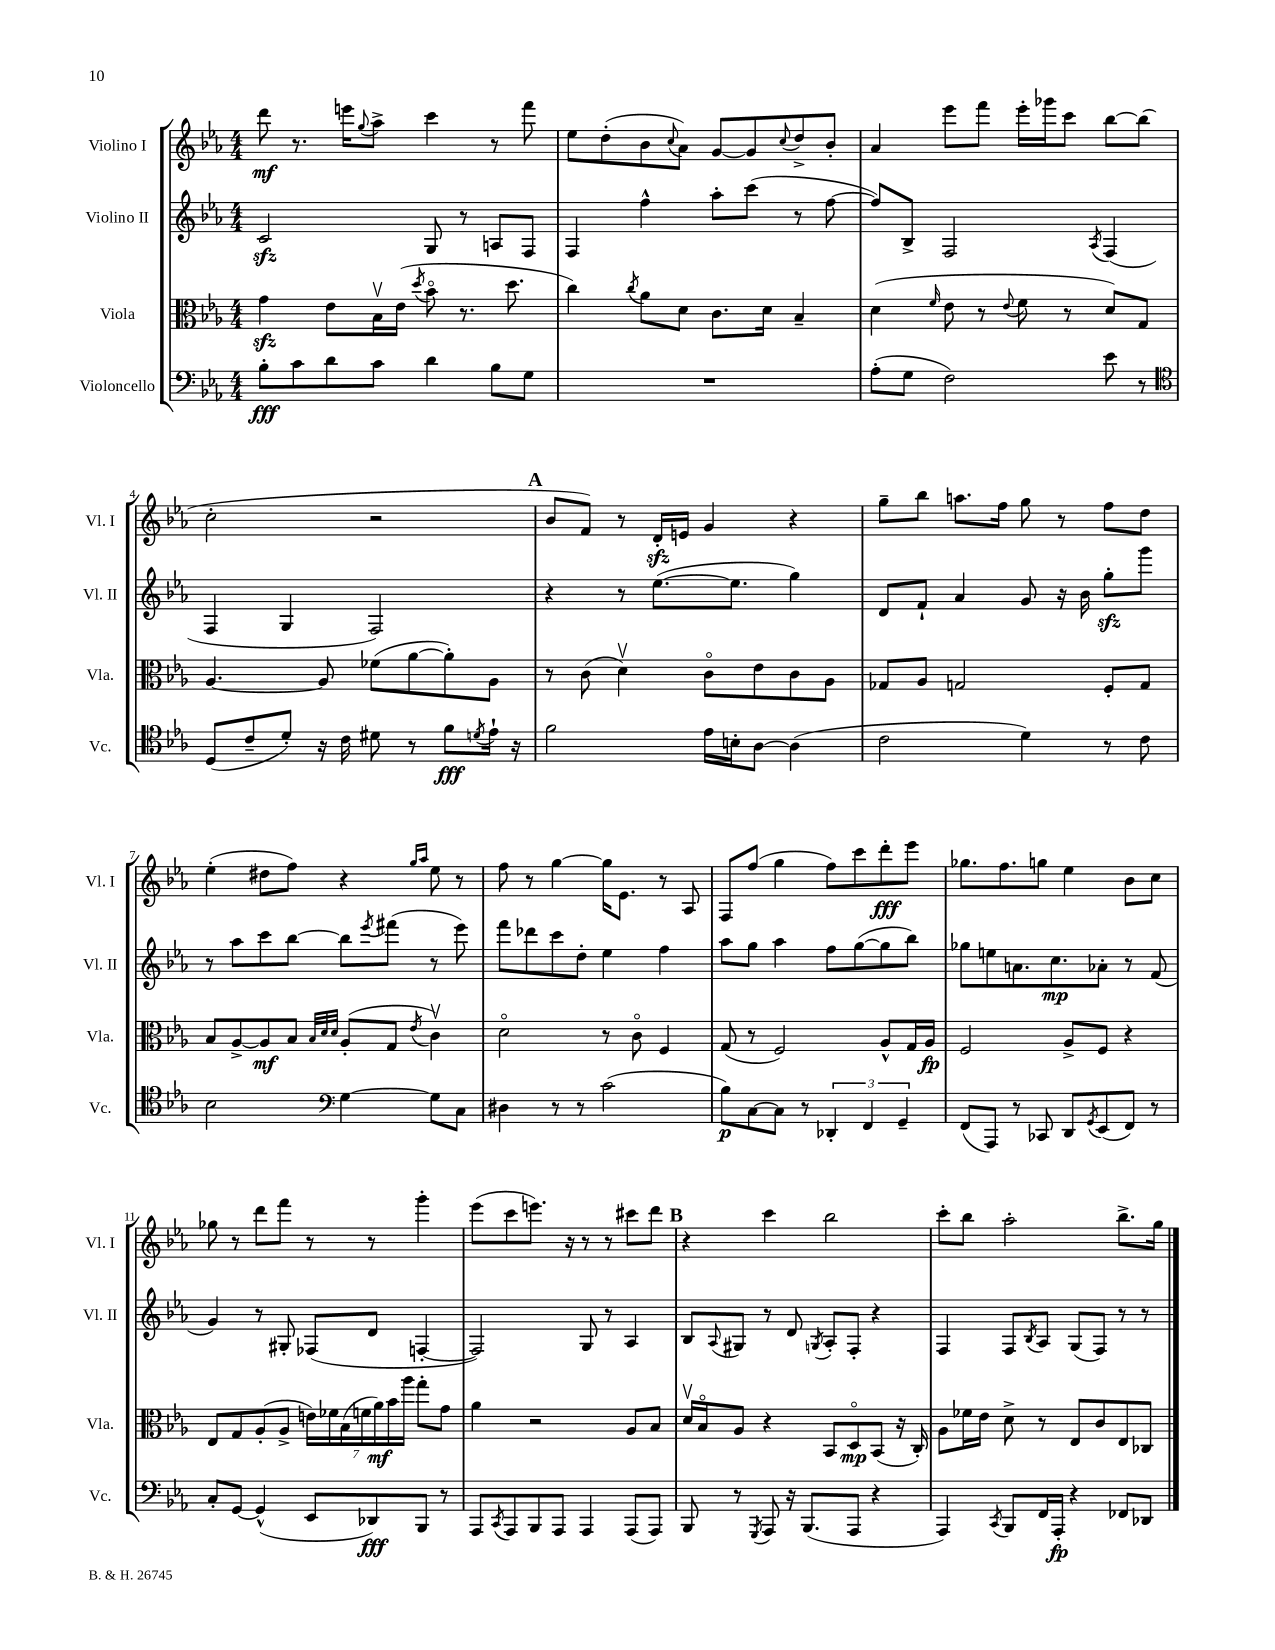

**kern	**dynam	**kern	**dynam	**kern	**dynam	**kern	**dynam
*part4	*part4	*part3	*part3	*part2	*part2	*part1	*part1
*staff4	*staff4	*staff3	*staff3	*staff2	*staff2	*staff1	*staff1
*I"Violoncello	*	*I"Viola	*	*I"Violino II	*	*I"Violino I	*
*I'Vc.	*	*I'Vla.	*	*I'Vl. II	*	*I'Vl. I	*
*clefF4	*	*clefC3	*	*clefG2	*	*clefG2	*
*k[b-e-a-]	*	*k[b-e-a-]	*	*k[b-e-a-]	*	*k[b-e-a-]	*
*M4/4	*	*M4/4	*	*M4/4	*	*M4/4	*
=1	=1	=1	=1	=1	=1	=1	=1
8B-'\L	fff	4gzz\	.	2czz/	.	8ddd\	mf
8c\	.	.	.	.	.	8.r	.
8d\	.	8e-\L	.	.	.	.	.
.	.	.	.	.	.	16eeen\KL	.
.	.	.	.	.	.	8qqgg/	.
8c\J	.	16B-v\L	.	.	.	8aa-^\J	.
.	.	(16e-\JJ	.	.	.	.	.
.	.	8qdd/	.	.	.	.	.
4d\	.	8b-\	.	8G/	.	4ccc\	.
.	.	8.r	.	8r	.	.	.
8B-\L	.	.	.	8An/L	.	8r	.
.	.	8.dd\	.	.	.	.	.
8G\J	.	.	.	8F/J	.	8fff\	.
=2	=2	=2	=2	=2	=2	=2	=2
1r	.	4cc\)	.	4F/	.	8ee-\L	.
.	.	.	.	.	.	(8dd'\	.
.	.	8qcc/	.	.	.	.	.
.	.	8a-\L	.	4ff^^\	.	8b-\	.
.	.	.	.	.	.	8qqcc/	.
.	.	8d\J	.	.	.	8a-\J)	.
.	.	8.c\L	.	8aa-'\L	.	[8g/L	.
.	.	.	.	(8ccc\J	.	8g/]	.
.	.	16d\Jk	.	.	.	.	.
.	.	.	.	.	.	8qqcc/	.
.	.	4B-~/	.	8r	.	8dd^/	.
.	.	.	.	[8ff\	.	8b-'/J	.
=3	=3	=3	=3	=3	=3	=3	=3
(8A-'\L	.	(4d\	.	8ff/L])	.	4a-/	.
8G\J	.	.	.	8B-^/J	.	.	.
.	.	16qqf/	.	.	.	.	.
2F\)	.	8e-\	.	2F/	.	8eee-\L	.
.	.	8r	.	.	.	8fff\J	.
.	.	8qqe-/	.	.	.	.	.
.	.	8f\	.	.	.	16eee-'\LL	.
.	.	.	.	.	.	16ggg-X\J	.
.	.	8r	.	.	.	8ccc\J	.
.	.	.	.	8qA-/	.	.	.
8e-\	.	8d/L)	.	(4F/	.	[8bb-\L	.
8r	.	8G/J	.	.	.	(8bb-\J]	.
!!LO:LB:g=z
=4	=4	=4	=4	=4	=4	=4	=4
*clefC4	*	*	*	*	*	*	*
(8D/L	.	[4.A-/	.	4F/	.	2cc'\	.
8c~/	.	.	.	.	.	.	.
8d'/J)	.	.	.	4G/	.	.	.
16r	.	8A-/]	.	.	.	.	.
16c\	.	.	.	.	.	.	.
8d#X\	.	(8f-X\L	.	2F/)	.	2r	.
8r	.	[8a-\	.	.	.	.	.
8f\L	fff	8a-'\])	.	.	.	.	.
8qdn/	.	.	.	.	.	.	.
16e-`\Jk	.	8A-\J	.	.	.	.	.
16r	.	.	.	.	.	.	.
!!LO:REH:place=s1:t=A
=5	=5	=5	=5	=5	=5	=5	=5
2f\	.	8r	.	4r	.	8b-/L	.
.	.	(8c\	.	.	.	8f/J)	.
.	.	4dv\)	.	8r	.	8r	.
.	.	.	.	([8.ee-\L	.	16dzz'/LL	.
.	.	.	.	.	.	16en/JJ	.
16e-\LL	.	8c\L	.	.	.	4g/	.
16Bn'\J	.	.	.	8.ee-\J]	.	.	.
[8A-\J	.	8e-\	.	.	.	.	.
(4A-\]	.	8c\	.	4gg\)	.	4r	.
.	.	8A-\J	.	.	.	.	.
=6	=6	=6	=6	=6	=6	=6	=6
2c\	.	8G-X/L	.	8d/L	.	8gg~\L	.
.	.	8A-/J	.	8f`/J	.	8bb-\J	.
.	.	2Gn/	.	4a-/	.	8.aan\L	.
.	.	.	.	.	.	16ff\Jk	.
4d\)	.	.	.	8g/	.	8gg\	.
.	.	.	.	16r	.	8r	.
.	.	.	.	16b-\	.	.	.
8r	.	8F'/L	.	8ggzz'\L	.	8ff\L	.
8c\	.	8G/J	.	8ggg\J	.	8dd\J	.
!!LO:LB:g=z
=7	=7	=7	=7	=7	=7	=7	=7
2B-\	.	8B-/L	.	8r	.	(4ee-'\	.
.	.	[8A-^/	.	8aa-\L	.	.	.
.	.	8A-/]	mf	8ccc\	.	8dd#X\L	.
.	.	8B-/J	.	[8bb-\J	.	8ff\J)	.
*clefF4	*	*	*	*	*	*	*
.	.	32qqB-/LLL	.	.	.	.	.
.	.	32qqd/	.	.	.	.	.
.	.	32qqd/JJJ	.	.	.	.	.
[4G\	.	(8A-'/L	.	8bb-\L]	.	4r	.
.	.	.	.	8qeee-/	.	.	.
.	.	8G/J	.	(8fff#X\J	.	.	.
.	.	.	.	.	.	16qqgg/LL	.
.	.	8qe-/	.	.	.	16qqaa-/JJ	.
8G\L]	.	4cv\)	.	8r	.	8ee-\	.
8C\J	.	.	.	8eee-\)	.	8r	.
=8	=8	=8	=8	=8	=8	=8	=8
4D#X\	.	2d\	.	8fff\L	.	8ff\	.
.	.	.	.	8ddd-X\	.	8r	.
8r	.	.	.	8ccc\	.	[4gg\	.
8r	.	.	.	8dd'\J	.	.	.
(2c\	.	8r	.	4ee-\	.	16gg\KL]	.
.	.	.	.	.	.	8.e-\J	.
.	.	8c\	.	.	.	.	.
.	.	4F/	.	4ff\	.	8r	.
.	.	.	.	.	.	8A-/	.
=9	=9	=9	=9	=9	=9	=9	=9
8B-\L)	p	(8G/	.	8aa-\L	.	8F/L	.
[8C\	.	8r	.	8gg\J	.	(8ff/J	.
8C\J]	.	2F/)	.	4aa-\	.	4gg\	.
8r	.	.	.	.	.	.	.
6DD-X'/	.	.	.	8ff\L	.	8ff\L)	.
.	.	.	.	([8gg\	.	8ccc\	.
6FF/	.	.	.	.	.	.	.
.	.	8A-^^/L	.	8gg\]	.	8ddd'\	fff
6GG~/	.	.	.	.	.	.	.
.	.	16G/L	.	8bb-\J)	.	8eee-\J	.
.	.	16A-/JJ	fp	.	.	.	.
=10	=10	=10	=10	=10	=10	=10	=10
(8FF/L	.	2F/	.	8gg-X\L	.	8.gg-X\L	.
8AAA-/J)	.	.	.	8een\	.	.	.
.	.	.	.	.	.	8.ff\	.
8r	.	.	.	8.an\	.	.	.
8CC-X/	.	.	.	.	.	8ggn\J	.
.	.	.	.	8.cc\	mp	.	.
8DD/L	.	8A-^/L	.	.	.	4ee-\	.
8qGG/	.	.	.	.	.	.	.
(8EE-/	.	8F/J	.	8a-X'\J	.	.	.
8FF/J)	.	4r	.	8r	.	8b-\L	.
8r	.	.	.	(8f/	.	8cc\J	.
!!LO:LB:g=z
=11	=11	=11	=11	=11	=11	=11	=11
8C'/L	.	8E-/L	.	4g/)	.	8gg-X\	.
[8GG/J	.	8G/	.	.	.	8r	.
(4GG^^/]	.	(8A-'/	.	8r	.	8ddd\L	.
.	.	8A-^/J	.	8G#X'/	.	8fff\J	.
8EE-/L	.	28en\LL)	.	(8F-X/L	.	8r	.
.	.	28f-X\	.	.	.	.	.
.	.	(28B-\	.	.	.	.	.
.	.	28fn\	.	.	.	.	.
8DD-X/)	fff	.	.	8d/J	.	8r	.
.	.	28a-\)	mf	.	.	.	.
.	.	28b-\	.	.	.	.	.
.	.	28aa-\JJ	.	.	.	.	.
8BBB-/J	.	8gg'\L	.	[4Fn'/	.	4ggg'\	.
8r	.	8g\J	.	.	.	.	.
=12	=12	=12	=12	=12	=12	=12	=12
8AAA-/L	.	4a-\	.	2F/])	.	(8eee-\L	.
8qCC/	.	.	.	.	.	.	.
8AAA-/	.	.	.	.	.	8ccc\	.
8BBB-/	.	2r	.	.	.	8.eeen\J)	.
8AAA-/J	.	.	.	.	.	.	.
.	.	.	.	.	.	16r	.
4AAA-/	.	.	.	8G/	.	8r	.
.	.	.	.	8r	.	8r	.
(8AAA-/L	.	8A-/L	.	4A-/	.	8ccc#X\L	.
8AAA-/J)	.	8B-/J	.	.	.	8ddd\J	.
!!LO:REH:place=s1:t=B
=13	=13	=13	=13	=13	=13	=13	=13
8BBB-/	.	16dv/LL	.	8B-/L	.	4r	.
.	.	16B-/J	.	.	.	.	.
.	.	.	.	8qqA-/	.	.	.
8r	.	8A-/J	.	8G#X/J	.	.	.
8qGGG/	.	.	.	.	.	.	.
8AAA-/	.	4r	.	8r	.	4ccc\	.
16r	.	.	.	8d/	.	.	.
(8.BBB-/L	.	.	.	.	.	.	.
.	.	.	.	8qGn/	.	.	.
.	.	8BB-/L	.	8A-'/L	.	2bb-\	.
8AAA-/J	.	8D/	mp	8F'/J	.	.	.
4r	.	(8BB-/J	.	4r	.	.	.
.	.	16r	.	.	.	.	.
.	.	16C'/)	.	.	.	.	.
=14	=14	=14	=14	=14	=14	=14	=14
4AAA-/)	.	8A-\L	.	4F/	.	8ccc'\L	.
.	.	16f-X\L	.	.	.	8bb-\J	.
.	.	16e-\JJ	.	.	.	.	.
8qCC/	.	.	.	.	.	.	.
8BBB-/L	.	8d^\	.	8F/L	.	2aa-'\	.
.	.	.	.	8qB-/	.	.	.
16FF/L	.	8r	.	8A-/J	.	.	.
16AAA-'/JJ	fp	.	.	.	.	.	.
4r	.	8E-/L	.	(8G/L	.	.	.
.	.	8c/	.	8F/J)	.	.	.
8FF-X/L	.	8E-/	.	8r	.	8.bb-^\L	.
8DD-X/J	.	8C-X/J	.	8r	.	.	.
.	.	.	.	.	.	16gg\Jk	.
==	==	==	==	==	==	==	==
*-	*-	*-	*-	*-	*-	*-	*-
